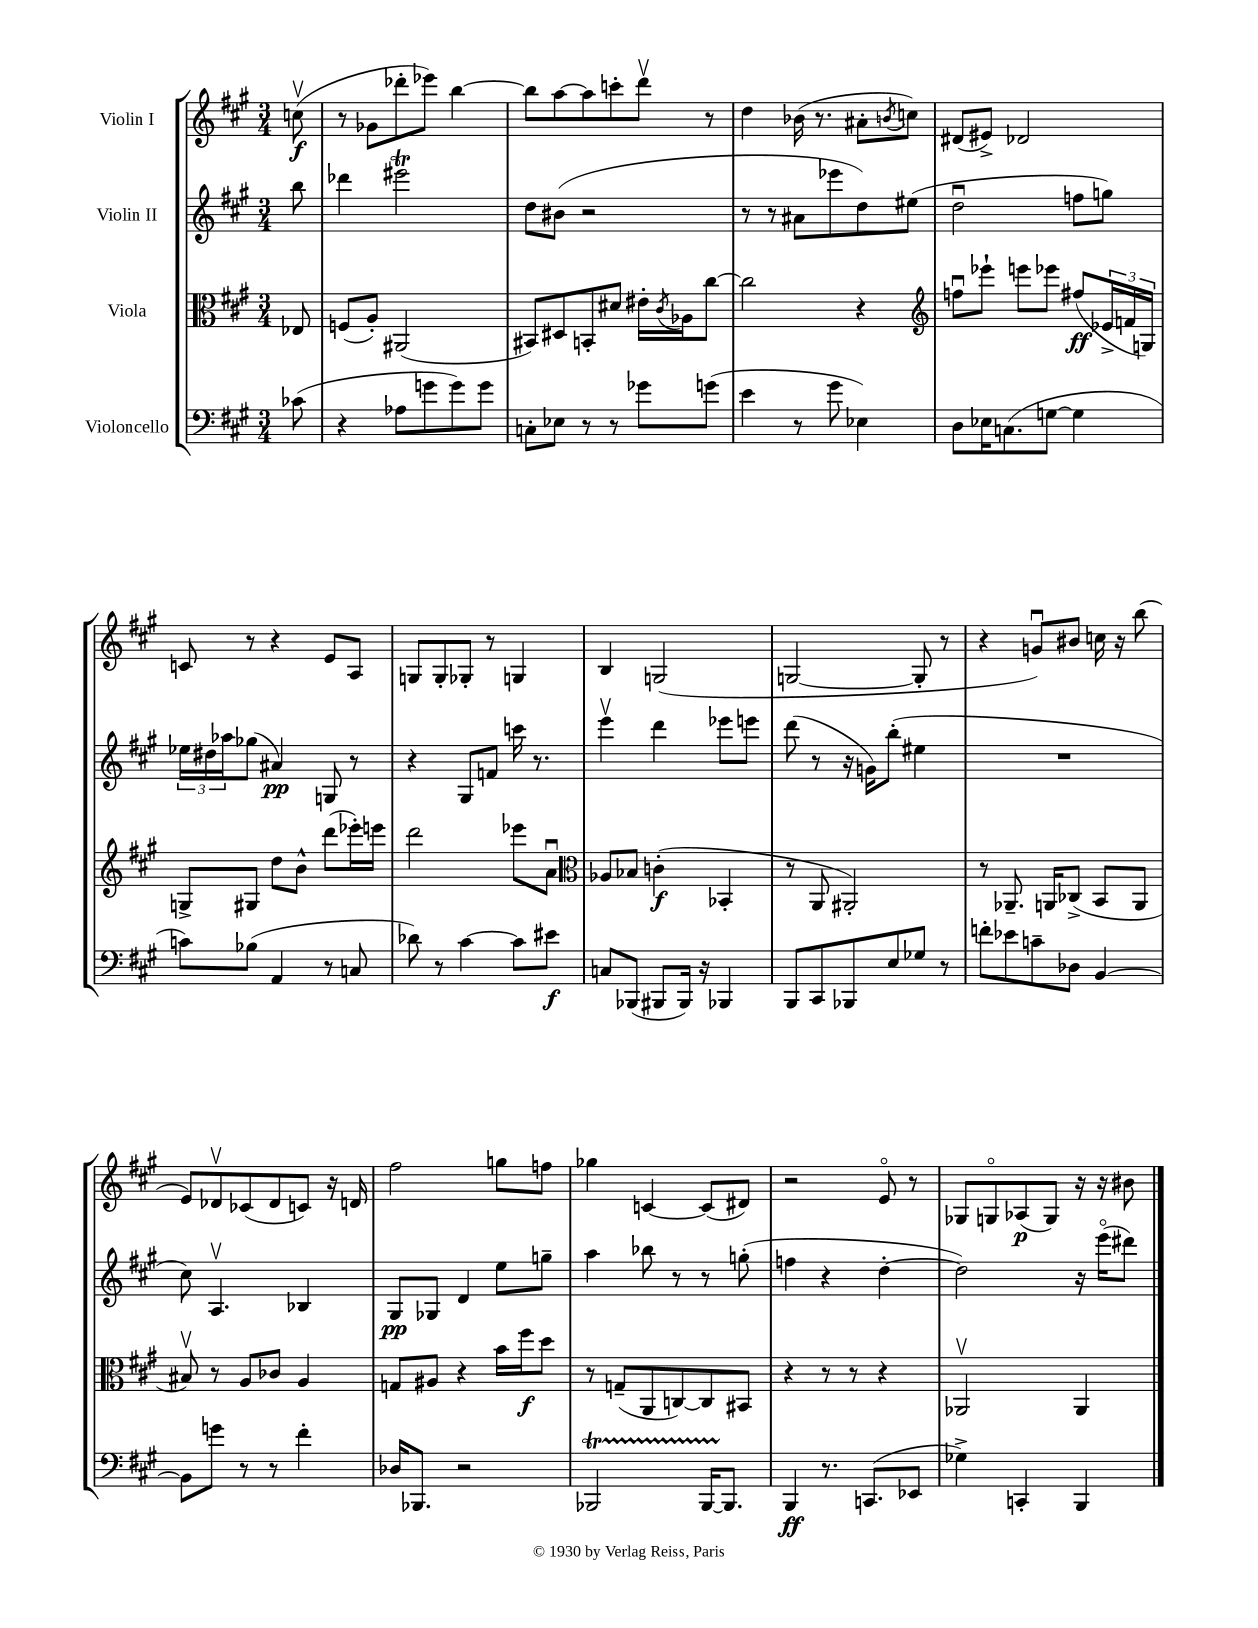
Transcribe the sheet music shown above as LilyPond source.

<<
\new StaffGroup <<
\new Staff = "s0" \with { instrumentName = "Violin I" } {
    \clef treble \key a \major \numericTimeSignature \time 3/4 \partial 8
    c''8\upbow\f( |
    r8 ges'8 des'''8-. ees'''8) b''4~ |
    b''8 a''8~ a''8 c'''8-. d'''8\upbow r8 |
    d''4 bes'16( r8. ais'8-. \acciaccatura { b'8 } c''8) |
    dis'8( eis'8->) des'2 |
    c'8 r8 r4 e'8 a8 |
    g8 g8-. ges8-. r8 g4 |
    b4 g2( |
    g2~ g8-. r8 |
    r4 g'8\downbow) bis'8 c''16 r16 b''8( |
    e'8) des'8\upbow ces'8( des'8 c'8) r16 d'16 |
    fis''2 g''8 f''8 |
    ges''4 c'4~ c'8( dis'8) |
    r2 e'8\flageolet r8 |
    ges8 g8\flageolet aes8\p( g8) r16 r16 bis'8 \bar "|." |
}
\new Staff = "s1" \with { instrumentName = "Violin II" } {
    \clef treble \key a \major \numericTimeSignature \time 3/4 \partial 8
    b''8 |
    des'''4 eis'''2\trill |
    d''8 bis'8( r2 |
    r8 r8 ais'8 ees'''8 d''8) eis''8( |
    d''2\downbow f''8 g''8) |
    \tuplet 3/2 { ees''16 dis''16 aes''16 } ges''8( ais'4\pp) g8 r8 |
    r4 gis8 f'8 c'''16 r8. |
    e'''4\upbow d'''4 ees'''8 e'''8 |
    d'''8( r8 r16 g'16) b''8-.( eis''4 |
    R2. |
    cis''8) a4.\upbow bes4 |
    gis8\pp ges8 d'4 e''8 g''8-- |
    a''4 bes''8 r8 r8 g''8-.( |
    f''4 r4 d''4~-. |
    d''2) r16 e'''16\flageolet( dis'''8) \bar "|." |
}
\new Staff = "s2" \with { instrumentName = "Viola" } {
    \clef alto \key a \major \numericTimeSignature \time 3/4 \partial 8
    ees8 |
    f8( a8-.) ais,2( |
    bis,8) dis8 b,8-. dis'8 eis'16-. \acciaccatura { cis'8 } aes16 cis''8~ |
    cis''2 r4 |
    \clef treble f''8\downbow ees'''8-! e'''8 ees'''8 fis''8\ff( \tuplet 3/2 { ees'16-> f'16 g16) } |
    g8-> gis8 d''8 b'8-^ d'''8( ees'''16-.) e'''16 |
    d'''2 ees'''8 a'8\downbow |
    \clef alto aes8 bes8 c'4-.\f( bes,4-. |
    r8 a,8 ais,2-.) |
    r8 aes,8.-- a,16 ces8->( b,8 a,8 |
    bis8\upbow) r8 a8 ces'8 a4 |
    g8 ais8 r4 b'16 fis''16\f d''8 |
    r8 g8--( a,8 c8~) c8 bis,8 |
    r4 r8 r8 r4 |
    aes,2\upbow aes,4 \bar "|." |
}
\new Staff = "s3" \with { instrumentName = "Violoncello" } {
    \clef bass \key a \major \numericTimeSignature \time 3/4 \partial 8
    ces'8( |
    r4 aes8 g'8 g'8) g'8 |
    c8-. ees8 r8 r8 ges'8 g'8( |
    e'4 r8 gis'8 ees4) |
    d8 ees16 c8.( g8~ g4 |
    c'8) bes8( a,4 r8 c8 |
    des'8) r8 cis'4~ cis'8 eis'8\f |
    c8 bes,,8( bis,,8 bis,,16) r16 bes,,4 |
    b,,8 cis,8 bes,,8 e8 ges8 r8 |
    f'8-. ees'8 c'8-- des8 b,4~ |
    b,8 g'8 r8 r8 fis'4-. |
    des16 bes,,8. r2 |
    bes,,2\startTrillSpan bes,,16~ bes,,8.\stopTrillSpan |
    b,,4\ff r8. c,8.( ees,8 |
    ges4->) c,4-. b,,4 \bar "|." |
}
>>
>>
\layout { \context { \Score \remove "Bar_number_engraver" } }
